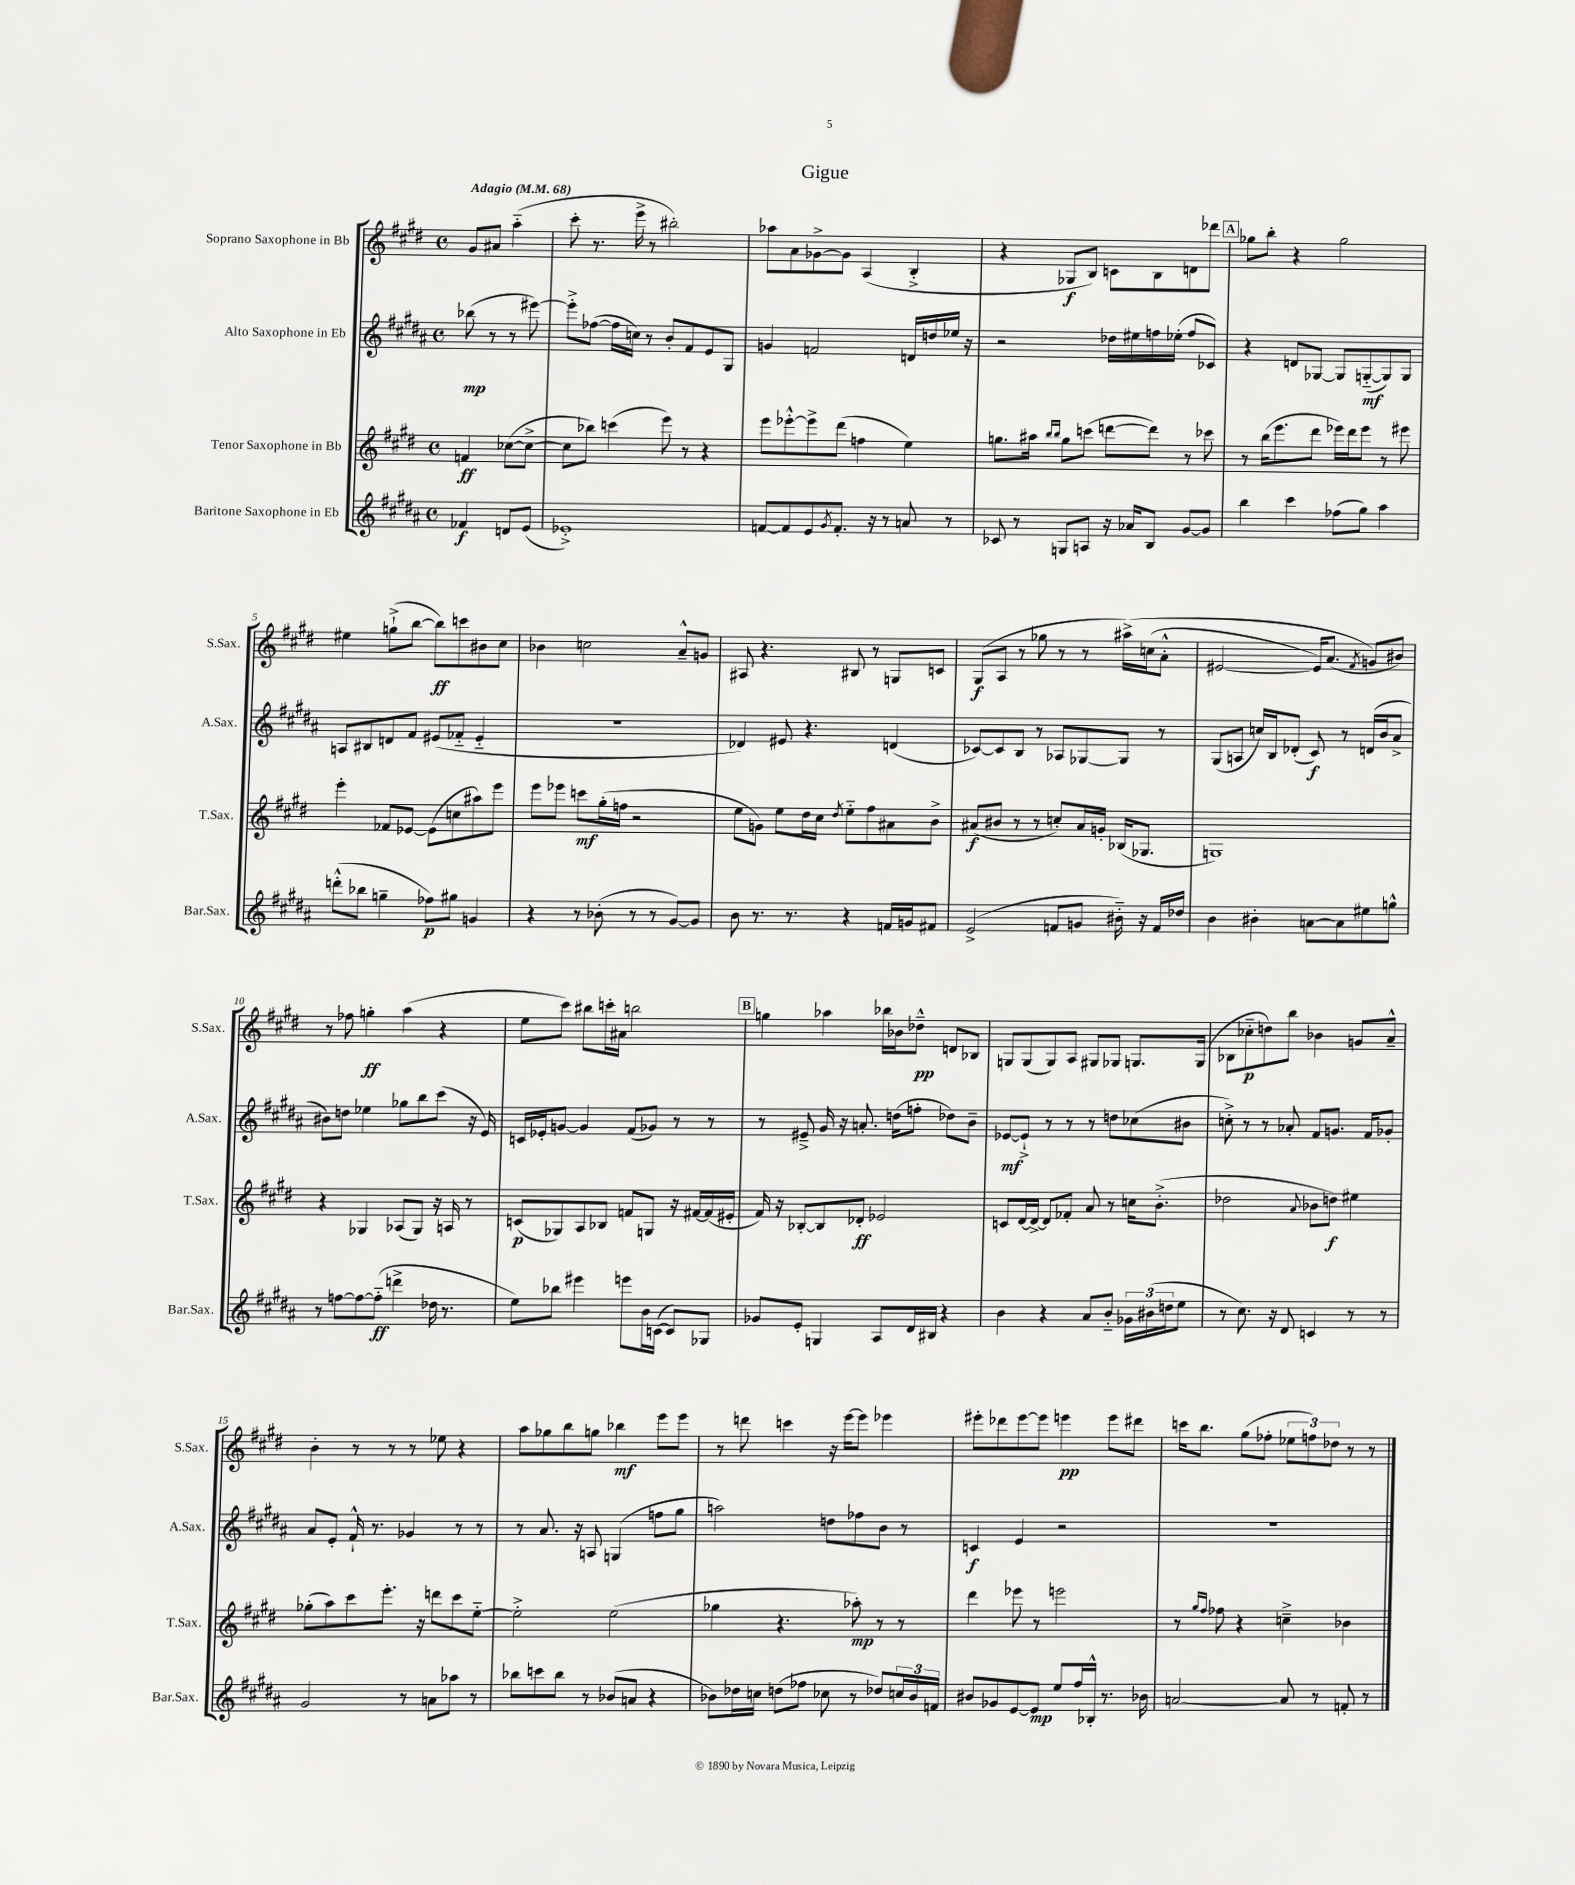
\header { title = "Gigue" }
<<
\new StaffGroup <<
\new Staff = "s0" \with { instrumentName = "Soprano Saxophone in Bb" shortInstrumentName = "S.Sax." } {
    \clef treble \key e \major \defaultTimeSignature \time 4/4 \partial 2 \tempo "Adagio" 4 = 68
    gis'8 ais'8 a''4-_( |
    cis'''8-. r8. e'''16-> r8 bis''2-.) |
    aes''8 a'8 ges'8~-> ges'8 a4( b4-.-> |
    r4 ges8\f b8) c'8 b8 d'8 des'''8 |
    \mark \markup { \box "A" } ges''8 b''8-. r4 ges''2 |
    eis''4 g''8-!->( b''8~ b''8\ff) c'''8 bis'8 cis''8 |
    bes'4 c''2 a'8---^ g'8 |
    ais8 r4. bis8 r8 g8 c'8 |
    gis8\f( a8 r8 ges''8 r8 r8 ais''16->)\( c''16( a'8-.-^ |
    eis'2~ eis'16) a'8.( \acciaccatura { fis'8 } g'8\) bis'8) |
    r8 fes''8 g''4-.\ff a''4( r4 |
    e''8 cis'''8) bis''8 c'''16-. ais'16 b''2 |
    \mark \markup { \box "B" } g''4 aes''4 bes''16 bes'16 des''8---^\pp d'8 bes8 |
    g8 g8( g8) a8 gis8 ges8 g8. g16( |
    bes8 ces''8-_\p d''8) b''8 bes'4 g'8 a'8---^ |
    b'4-. r8 r8 r8 ees''8 r4 |
    a''8 ges''8 b''8 g''8 bes''4\mf e'''8 e'''8 |
    r8 d'''8 c'''4 r16 e'''16~ e'''8 ees'''4 |
    eis'''8-. des'''8 eis'''8~ eis'''8 e'''4\pp e'''8 dis'''8 |
    c'''16 b''8. gis''8( fes''8-. \tuplet 3/2 { ees''8 f''8) des''8 } r8 r8 \bar "|." |
}
\new Staff = "s1" \with { instrumentName = "Alto Saxophone in Eb" shortInstrumentName = "A.Sax." } {
    \clef treble \key b \major \defaultTimeSignature \time 4/4 \partial 2
    bes''8\mp( r8 r8 eis'''8~) |
    eis'''8-.-> fes''8~( fes''16 c''16) r8 b'8-. fis'8 e'8 gis8 |
    g'4 f'2 d'16 d''16 ees''16 r16 |
    r2 des''16 eis''16 f''16 ees''16-.( f''8 ces'8) |
    \mark \markup { \box "A" } r4 d'8 ges8~ ges8 g8~-_\mf( g8) g8 |
    a8 bis8 d'8 fis'8 eis'8( fes'8-_ eis'4-_ |
    R1 |
    des'4) eis'8 r4. d'4( |
    ces'8~) ces'8 b8 r8 aes8 ges8~ ges8 r8 |
    gis8( a8 c''16) b16 des'8-.( cis'8\f) r8 d'16( b'16 ais'8-> |
    bis'8) d''8 ees''4 ges''8 b''8 cis'''8( r16 e'16) |
    c'16 ees'16-. g'8~ g'4 fis'8( ges'8) r8 r8 |
    \mark \markup { \box "B" } r8 eis'8---> gis'16 r16 a'8.-. d''16( f''8-. des''8) b'8-- |
    ees'8~\mf ees'8-!-> r8 r8 r8 d''8 ces''8( bis'8 |
    c''8-.->) r8 r8 aes'8-. fis'8 g'8. fis'16 ges'8-. |
    ais'8 e'8-. fis'16-!-^ r8. ges'4 r8 r8 |
    r8 ais'8. r16 a8 g4( f''8 gis''8 |
    a''2) d''8 fes''8 b'8 r8 |
    c'4\f e'4 r2 |
    R1 \bar "|." |
}
\new Staff = "s2" \with { instrumentName = "Tenor Saxophone in Bb" shortInstrumentName = "T.Sax." } {
    \clef treble \key e \major \defaultTimeSignature \time 4/4 \partial 2
    f'4\ff ces''8~( ces''8~-> |
    ces''8 bes''8) c'''4( e'''8) r8 r4 |
    e'''8 ees'''8~-.-^ ees'''8-> dis'''8( f''4 e''4) |
    g''8. ais''16 \grace { b''16 b''16 } g''8 c'''8( d'''8~ d'''8) r8 ces'''8 |
    \mark \markup { \box "A" } r8 b''16( e'''8. dis'''8 ees'''16) dis'''16 ees'''8 r8 eis'''8 |
    e'''4-. fes'8 ees'8~ ees'8( c''8 ais''8) e'''8 |
    e'''8 ees'''8 c'''8\mf gis''16-.( f''16 r2 |
    e''8 g'8) e''8 dis''16 cis''16 \acciaccatura { dis''8 } e''8-_ fis''8 ais'8 b'8-> |
    ais'8\f( bis'8 r8 r8 c''8-.) ais'16 g'16-. bes16( ges8. |
    g1) |
    r4 ges4 aes8( ges8) r16 a16 r8 |
    c'8\p( ges8) a8 bes8 f'8 g8 r16 fis'16~ fis'16( eis'16-. |
    \mark \markup { \box "B" } fis'16) r16 bes8~-. bes8 des'8-.\ff ees'2 |
    c'8 dis'16~ dis'16~-> dis'8 fes'8-. a'8 r8 c''16 b'8.-.->( |
    des''2 \appoggiatura { a'8 } bes'8 d''8\f) eis''4 |
    ges''8-.( a''8) cis'''8 e'''8.-. r16 d'''8 cis'''8 e''8~-_ |
    e''2-.-> e''2( |
    ges''4 r4. aes''8-.\mp) r8 r8 |
    dis'''4 ees'''8 r8 e'''2 |
    r8 \grace { gis''16 fis''16 } fes''8 r4 c''4---> bes'4 \bar "|." |
}
\new Staff = "s3" \with { instrumentName = "Baritone Saxophone in Eb" shortInstrumentName = "Bar.Sax." } {
    \clef treble \key b \major \defaultTimeSignature \time 4/4 \partial 2
    fes'4\f d'8 e'8( |
    ees'1-.->) |
    f'8~ f'8 e'8 \acciaccatura { gis'8 } f'8.-. r16 r8 a'8 r8 |
    ces'8 r8 g8 a8 r16 aes'16 b8 gis'8~ gis'8 |
    \mark \markup { \box "A" } b''4 cis'''4 fes''8( gis''8) ais''4 |
    d'''8-.-^( bes''8 g''4-- fes''8\p) gis''8 g'4 |
    r4 r8 bes'8-.( r8 r8 gis'8~) gis'8 |
    b'8 r8. r8. r4 f'16 g'16 fis'8 |
    e'2->( f'8 g'8 bis'16-_) r16 f'16 des''16 |
    b'4 bis'4-. a'8~ a'8 eis''8 g''8-^ |
    r8 f''8~ f''8~ f''8-_\ff( d'''4-> des''16 r8. |
    e''8) bes''8 eis'''4 e'''8 b'16 c'16~( c'8) ges8 |
    \mark \markup { \box "B" } ges'8 e'8-. g4 ais8 dis'16 bis16 r4 |
    b'4 r4 ais'8 b'8-_ \tuplet 3/2 { ges'16 bis'16( d''16 } e''8 |
    r8 cis''8.) r16 dis'8 c'4 r8 r8 |
    gis'2 r8 a'8 aes''8 r8 |
    bes''8 c'''8 bes''8 r8 bes'8( a'8 r4 |
    bes'8) des''16 c''16 d''8( fes''8 ces''8 r8 des''8) \tuplet 3/2 { c''16 bes'16 f'16 } |
    bis'8 ges'8 e'8~ e'8\mp e''8 fis''16 bes16-.-^ r8. bes'16 |
    a'2~ a'8 r8 f'8-. r8 \bar "|." |
}
>>
>>
